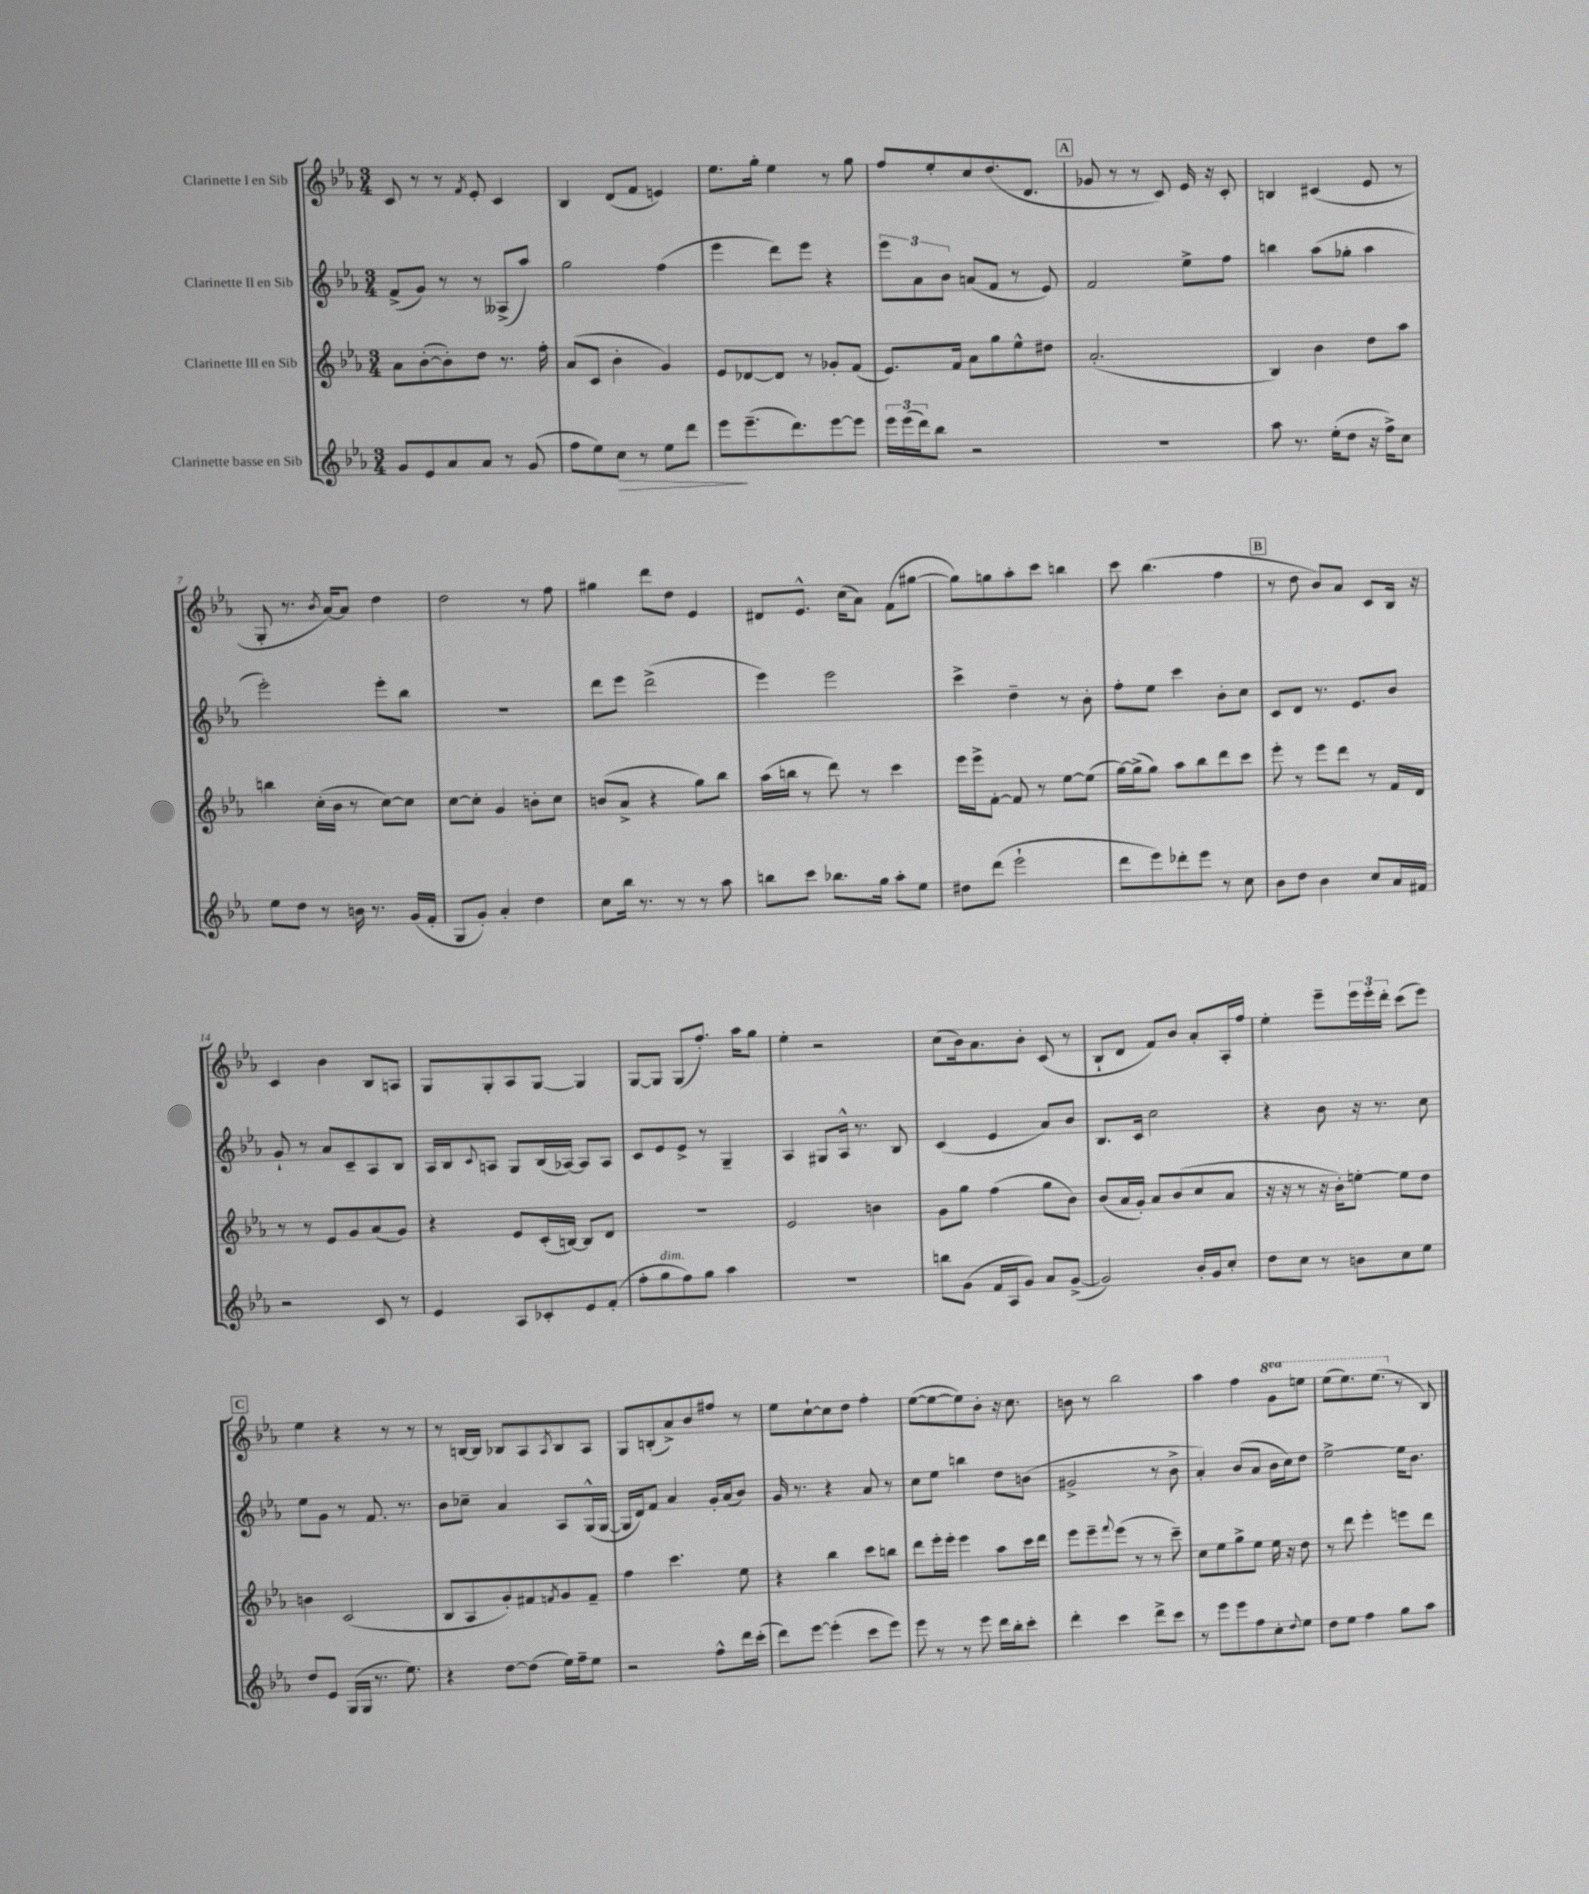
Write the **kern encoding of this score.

**kern	**kern	**kern	**kern
*staff4	*staff3	*staff2	*staff1
*clefG2	*clefG2	*clefG2	*clefG2
*k[b-e-a-]	*k[b-e-a-]	*k[b-e-a-]	*k[b-e-a-]
*M3/4	*M3/4	*M3/4	*M3/4
8g/L	8a-\L	(8f^/L	8c/
8e-/	([8b-'\	8g/J)	8r
8a-/	8b-'\])	8r	8r
.	.	.	8qf/
8a-/J	8dd\J	8r	8e-'/
8r	8.r	(8A--^/L	4c/
(8g/	.	8aa-/J)	.
.	16ff'\	.	.
=	=	=	=
8ff\L	(8a-/L	2gg\	4B-/
8ee-\)	8c/J	.	.
8cc\J	4b-'\	.	(8d/L
8r	.	.	8f/J
8ee-\L	4g/)	(4ff\	4e/)
8ddd\J	.	.	.
=	=	=	=
8eee-\L	8e-/L	4eee-\	8.ee-\L
(8.eee-~\	[8d-/	.	.
.	.	.	16gg'\Jk
.	8d-/]J	8ddd\L)	4ee-\
8.ddd\)	.	.	.
.	8r	8eee-\J	.
[8eee-\	8g-'/L	4r	8r
8eee-\]J	(8f/J	.	8gg\
=	=	=	=
24eee-\LL	8.e-/L)	12eee-\L	8ff/L
(24eee-\	.	.	.
24ddd\J)	.	12a-\	.
8bb-\J	.	.	8ee-'/
.	.	12b-\J	.
.	16f/Jk	.	.
2r	8a-\L	(8a/L	8cc/
.	8gg\	8f/J	(8.dd/
.	8ee-^^\	8r	.
.	.	.	8.d/J
.	8dd#\J	8e-/)	.
=	=	=	=
2.r	(2.a-'/	2f/	8g-/
.	.	.	8r
.	.	.	8r
.	.	.	8c/)
.	.	8ee-^\L	16e-/
.	.	.	16r
.	.	8ff\J	8c'/
=	=	=	=
8aa-\	4B-/)	4bb\	4B/
8.r	.	.	.
.	4b-\	(8aa-\L	(4c#/
(16ee-'\LK	.	.	.
8dd\J	.	8gg-'\J	.
16r	8dd\L	4aa-\	8e-/
16ff^\LK)	.	.	.
8cc\J	8aa-\J	.	8r
=	=	=	=
8ee-\L	4bb\	2eee-'\)	8G'/
8dd\J	.	.	8.r
8r	(16cc'\LL	.	.
.	.	.	8qb-/
.	16b-\JJ	.	[16a-/LK)
16b\	8r	.	8a-/]J
8.r	.	.	.
.	[8cc\L)	8eee-'\L	4dd\
(16g/LL	8cc\]J	8bb-\J	.
16f'/JJ	.	.	.
=	=	=	=
8G/L	[8cc\L	2.r	2dd\
8g'/J)	8cc'\]J	.	.
4a-'/	4g/	.	.
4dd\	8b'\L	.	8r
.	8cc\J	.	8ff\
=	=	=	=
8cc\L	(8b/L	8ddd\L	4gg#\
16bb-\Jk	8a-^/J	8eee-\J	.
8.r	.	.	.
.	4r	(2ddd^\	8ddd\L
8r	.	.	8dd\J
8r	8gg\L)	.	4e-/
8aa-\	8bb-\J	.	.
=	=	=	=
8bb\L	(16aa-\LL	4eee-\)	8d#/L
.	16bb\JJ	.	.
8ccc\J	8r	.	8.e-^^/J
8.bb-\L	8ddd\)	2eee-\	.
.	.	.	(16cc\LK
.	8r	.	8a-\J)
16gg\Jk	.	.	.
8aa-'\L	4ccc\	.	(8f\L
8ee-\J	.	.	[8gg#\J
=	=	=	=
8dd#\L	16eee-\LL	4ccc^\	8gg#\]L)
.	16eee-^\J	.	.
(8ddd\J	[8f'\J	.	8gg\
2eee-`\	8f/]	4dd~\	8aa-'\
.	8r	.	8ccc\J
.	[8ee-\L	8r	4bb\
.	(8ee-\]J	8b-'\	.
=	=	=	=
8ddd\L	[16gg\LL)	8ff'\L	8ccc\
.	(16gg^\]J	.	.
8eee-\)	8gg\J)	8ee-\J	(4.bb-\
8ddd-'\	8aa-\L	4ccc\	.
8eee-\J	8bb-\	.	.
8r	8ddd\	8b-'\L	4ff\
8cc\	8ccc\J	8cc\J	.
=	=	=	=
8b-\L	8eee-'\	8c/L	8r
8dd\J	8r	8d/J	8dd\
4b-\	8eee-\L	8.r	8b-/L)
.	8ddd\J	.	8a-/J
.	.	8.e-/L	.
8cc/L	8r	.	8c/L
16a-/L	16f/LL	8b-/J	16B-/Jk
16f#/JJ	16d/JJ	.	16r
=	=	=	=
2r	8r	8g`/	4c/
.	8r	8r	.
.	8e-/L	8a-/L	4b-\
.	8g/	8c~/	.
8c/	(8a-/	8A-/	8B-/L
8r	8g/J)	8B-/J	8A/J
=	=	=	=
4e-/	4r	16A-/LL	8G/L
.	.	16B-/J	.
.	.	8qqc/	.
.	.	8A/J	8G'/
8A-/L	8e-/L	8G/L	8A-/
8c-'/	(16c'/L	(16B-/L	[8G/J
.	[16B/JJ)	[16A-/JJ)	.
8e-/	8B/]L	8A-/]L	4G/]
(8f'/J	8d/J	8A-/J	.
=	=	=	=
8ff'\L	2.r	8c/L	[8G/L
8gg\	.	8e-/	8G/]J
8ff\)	.	8e-^/J	(8G/L
8gg\J	.	8r	8.ff'/J)
4aa-\	.	4G~/	.
.	.	.	16aa-\LK
.	.	.	8gg\J
=	=	=	=
2.r	2e-/	4A-/	4ee-'\
.	.	8G#/L	2r
.	.	16A-^^/Jk	.
.	.	8.r	.
.	4b\	.	.
.	.	8B-/	.
=	=	=	=
8bb\L	8g\L	(4c/	(8cc\L
(8g\J	8gg\J	.	16b-\k)
.	.	.	8.a-\
16f/LL	(4ff\	4e-/	.
16A-/J	.	.	.
8g/J)	.	.	8b-'\J
8a-/L	8gg\L	8a-/L)	(8c/
([8g^/J	8b-\J)	8b-/J	8r
=	=	=	=
2g/])	(8b-/L	8.B-/L	8B-`/L
.	16a-/L	.	8d/J
.	16g'/JJ)	16c/Jk	.
.	8a-/L	2cc\	8f/L)
.	(8b-/	.	8b-/J
16b-'/LL	8cc/	.	8a-'/L
16g/J	.	.	.
8cc'/J	8a-/J	.	16A-'/L
.	.	.	16ff/JJ
=	=	=	=
8dd\L	16r	4r	4ee-'\
.	16r	.	.
8cc\J	8r	.	.
8r	16r	8b-\	8eee-~\L
.	16b-'\LK)	.	.
8b\L	[8ee'\J	16r	24eee-\L
.	.	.	24eee-'\
.	.	8.r	.
.	.	.	24ddd'\JJ
8cc\	8ee\]L	.	(8ccc\L
8ee-\J	8dd\J	8cc\	8eee-\J)
=	=	=	=
8dd/L	4b\	8ee-\L	4ee-\
8e-/J	.	8g\J	.
(16G/LL	(2c/	8r	4r
16G/JJ	.	.	.
8.r	.	8.f/	.
.	.	.	8r
8.ee-\)	.	8.r	.
.	.	.	8r
=	=	=	=
4r	8B-/L	8b-\L	8r
.	8A-/	8cc-~\J	[16B/LL
.	.	.	16B/]JJ
[8dd\L	8g'/)	4a-/	8B-/L
(8dd\]J	8f#/	.	8A-/
.	8qf/	.	8qA-/
16ee-\LL)	8g/	8A-/L	8B-/
16ff~\J	.	.	.
8ee-\J	8f~/J	(16G^^/L	8A-/J
.	.	[16G/JJ	.
=	=	=	=
2r	4ff\	16G/]LL	8G/L
.	.	16d/J)	.
.	.	8f/J	(8B'/
.	4.ccc\	4a-/	8a-^/)
.	.	.	8b-/
8ff^^\L	.	16g'/LL	8ff#/J
.	.	(16a-/J	.
16ddd\L	8ee-\	8b-/J)	8r
(16ccc'\JJ	.	.	.
=	=	=	=
8ddd\L)	4r	16g/	8ee-\L
.	.	8.r	.
[8eee-\J	.	.	[8cc`\
(4eee-'\]	4bb-\	4r	8cc\]
.	.	.	8dd\J
8ccc\L	8ccc\L	8a-/	4ff'\
8eee-\J)	8bb\J	8r	.
=	=	=	=
8eee-\	8ddd\L	8cc\L	([8ee-\L
8r	16eee-'\L	8ee-\J	8ee-\_
.	16eee-'\JJ	.	.
8r	4eee-\	4bb\	8ee-\])
8eee-\	.	.	8b-'\J
16ddd\LL	8aa-\L	8dd\L	16r
16bb-'\J	.	.	8.cc\
8ccc'\J	16ccc\L	(8b\J	.
.	16ddd\JJ	.	.
=	=	=	=
4ddd'\	8eee-\L	2g#^/	8b\
.	8eee-~\	.	8r
.	8qqfff/	.	.
4ccc\	(8eee-\J	.	2bb-\
.	8r	.	.
8ddd^\L	8r	8r	.
8ccc\J	8ccc~\)	8b-^\	.
=	=	=	=
8r	8cc\L	4a-'/)	4aa-\
8eee-\L	8ee-\	.	.
8eee-\	8gg^\	(8b-/L	4ff\
8ff\	8ee-\J	8a-/J	.
8cc'\	16ee-\	16b-\LL	8gg\L
.	16r	16cc\J)	.
8qqdd/	.	.	.
8ee-\J	8dd\	8dd\J	8eee\J
=	=	=	=
8dd\L	8r	[2ee-^\	(8eee-\L
8ee-\J	8ddd\	.	8.eee-\)
4ff\	4eee-'\	.	.
.	.	.	(8.eee-\J
8gg\L	8eee\L	16ee-\]LK	8r
.	.	8.b-\J	.
8aa-\J	8ddd\J	.	8B-/)
==	==	==	==
*-	*-	*-	*-
